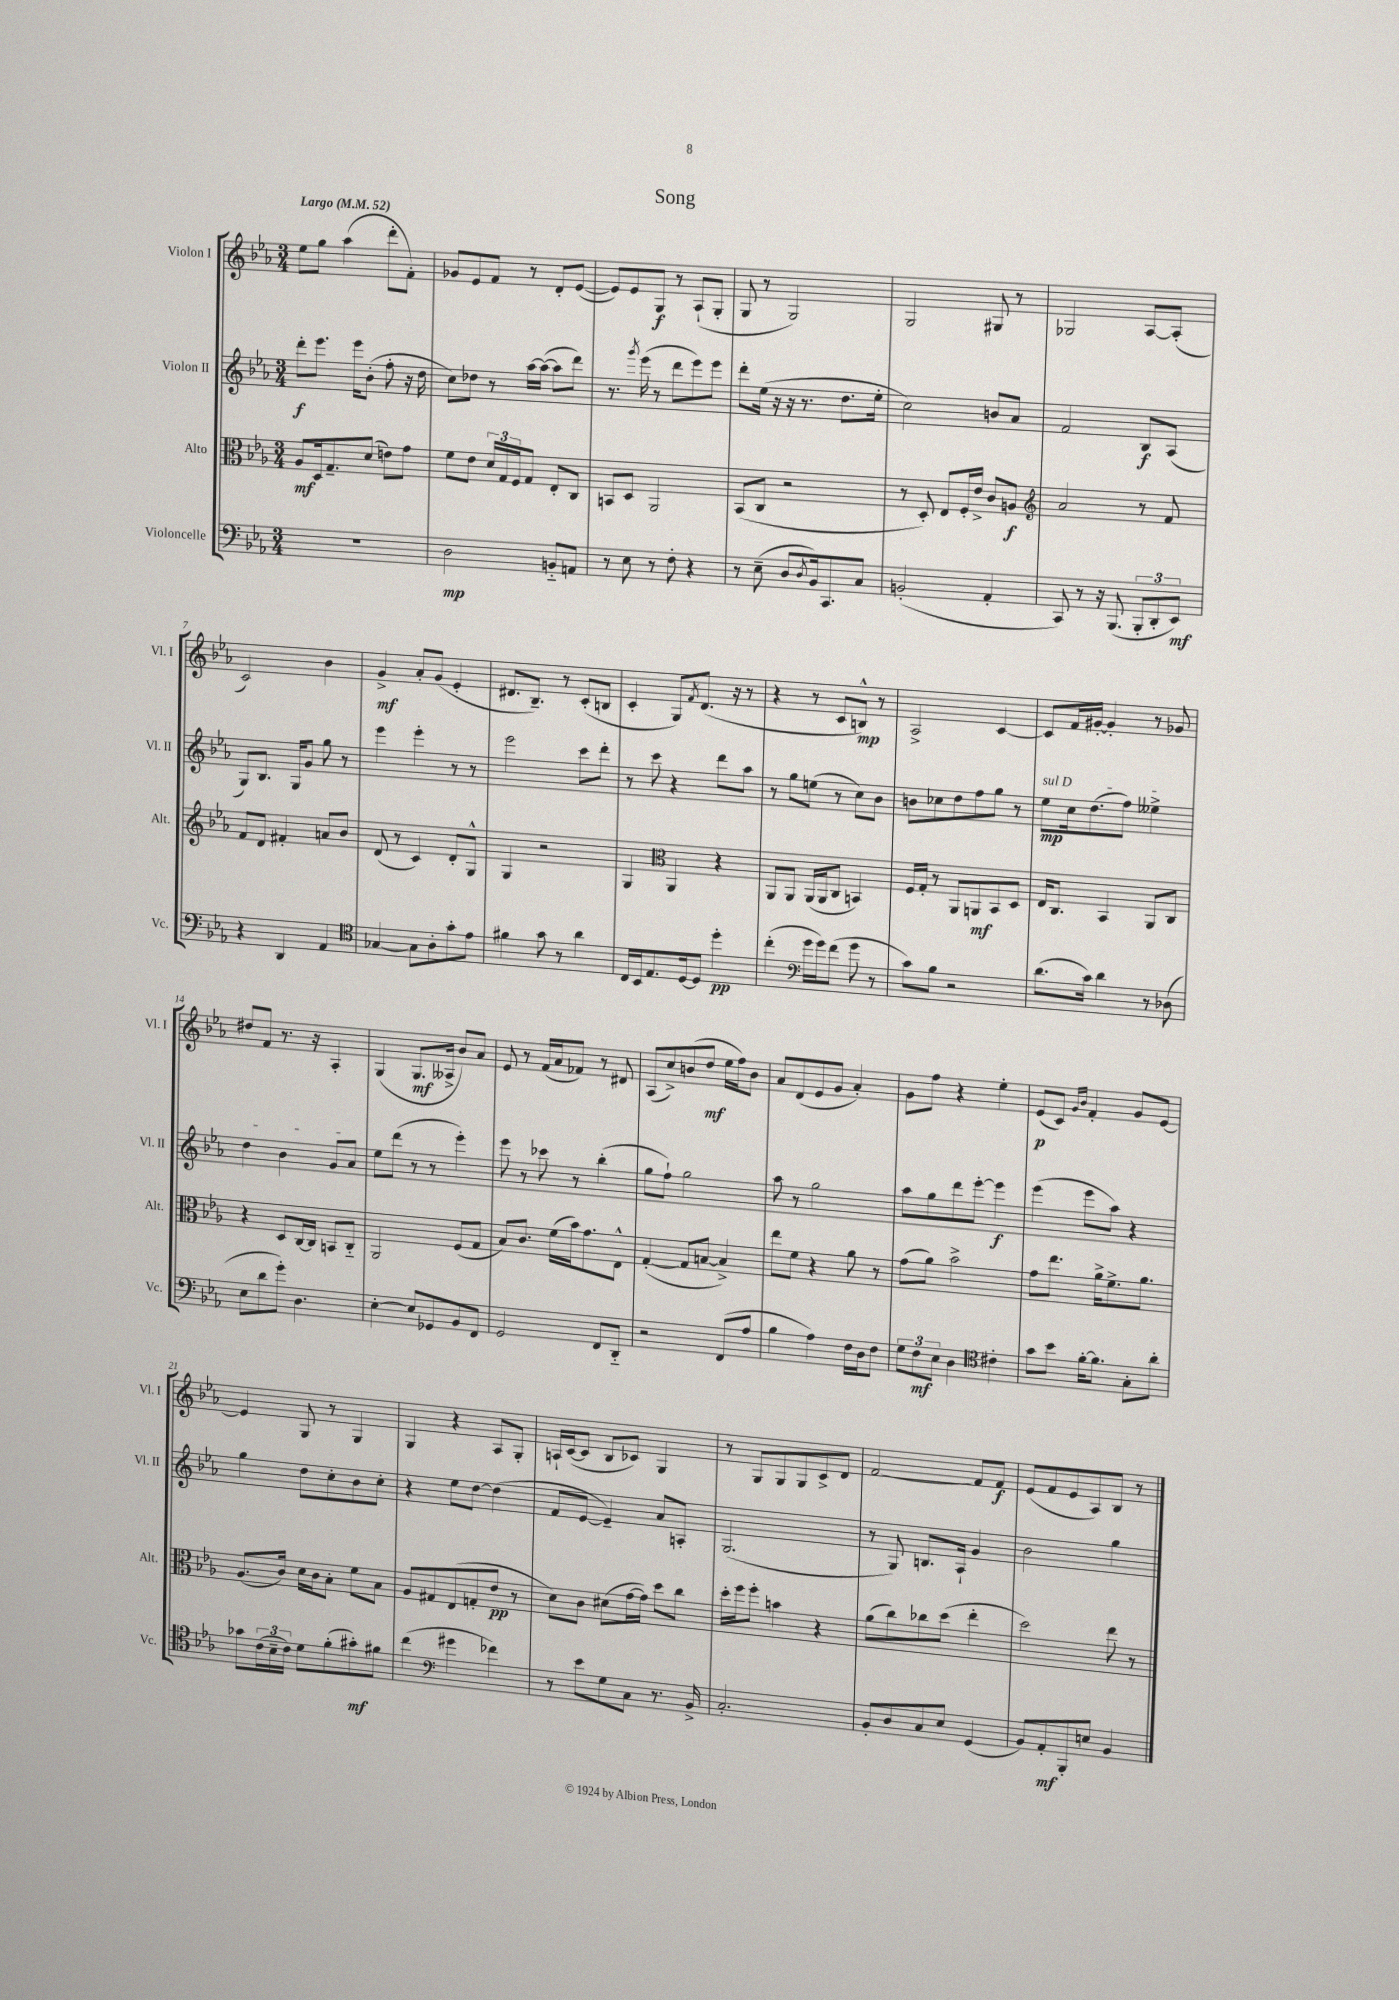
\header { title = "Song" }
<<
\new StaffGroup <<
\new Staff = "s0" \with { instrumentName = "Violon I" shortInstrumentName = "Vl. I" } {
    \clef treble \key ees \major \numericTimeSignature \time 3/4 \tempo "Largo" 4 = 52
    ees''8 g''8 aes''4( d'''8-. f'8-.) |
    ges'8 ees'8 f'8 r8 d'8-. ees'8~( |
    ees'8) ees'8 g8\f r8 aes8-!( g8-. |
    g8 r8 g2) |
    g2 gis8 r8 |
    ges2 aes8~ aes8-.( |
    c'2) bes'4 |
    g'4->\mf aes'8-. g'8( ees'4-. |
    dis'8. bes8.--) r8 c'8-.( b8 |
    c'4-. g8) \acciaccatura { f'8 } d'8.( r16 r8 |
    r4 r8 c'8 b8-^\mp) r8 |
    aes2-> c'4~ |
    c'8 f'16 gis'16~-. gis'4-. r8 ges'8 |
    dis''8 f'8 r8. r16 aes4-. |
    g4( g8.\mf aeses16-> bes'8) aes'8 |
    ees'8 r8 f'16( aes'16 fes'8) r8 dis'8 |
    aes8( c''8->) b'8( d''8\mf ees''16 f''16) b'8 |
    aes'8 d'8( ees'8 g'8 aes'4-.) |
    g'8 f''8 r4 ees''4-. |
    ees'8\p( c'8) \grace { g'16 bes'16 } f'4-. g'8 ees'8~ |
    ees'4 g8 r8 g4 |
    g4 r4 aes8 g8-. |
    a16-! c'16~( c'8 bes8 ces'8) g4 |
    r8 g8 g8 g8 c'8-> d'8 |
    f'2~ f'8 f'8\f |
    ees'8( f'8 ees'8 aes8) bes8 r8 \bar "|." |
}
\new Staff = "s1" \with { instrumentName = "Violon II" shortInstrumentName = "Vl. II" } {
    \clef treble \key ees \major \numericTimeSignature \time 3/4
    d'''8-.\f ees'''8. ees'''16 bes'8-.( f''8-. r16 d''16 |
    c''8) des''8 r8 aes''16~ aes''16~( aes''8 d'''8) |
    r8. \acciaccatura { g'''8 } ees'''16( r8 d'''8 ees'''8) ees'''8 |
    d'''8-. ees''16( r16 r16 r8. d''8. ees''16-. |
    c''2) b'8 aes'8 |
    f'2 bes8\f aes8( |
    g8) bes8. g16 g'8 g''8 r8 |
    ees'''4 ees'''4-. r8 r8 |
    ees'''2 c'''8 d'''8-. |
    r8 c'''8 r4 d'''8 aes''8 |
    r8 g''8 e''8( r8 c''8) bes'8 |
    b'8 ces''8 d''8 f''8 g''8 r8 |
    \once \override TextSpanner.bound-details.left.text = \markup { \italic "sul D" } ees''8\mp\startTextSpan c''16 d''8.( f''8) eeses''4-> |
    d''4 bes'4 g'8 aes'8\stopTextSpan |
    ees''8 d'''8( r8 r8 ees'''4-.) |
    ees'''8 r8 ces'''8 r8 bes''4-.( |
    g''8 f''8-!) g''2 |
    aes''8 r8 g''2 |
    aes''8 g''8 d'''8 ees'''8~-. ees'''4\f |
    ees'''4( ees'''8 aes''8) r4 |
    g''4 d''8 c''8-. bes'8 c''8-. |
    r4 ees''8 d''8~ d''4( |
    f'8 ees'8~ ees'4--) aes'8 a8-. |
    g2.( |
    r8 g8) b8. aes16-! g'4 |
    bes'2 g''4 \bar "|." |
}
\new Staff = "s2" \with { instrumentName = "Alto" shortInstrumentName = "Alt." } {
    \clef alto \key ees \major \numericTimeSignature \time 3/4
    aes8\mf d16 g8.-- d'8( e'8) g'8 |
    f'8 ees'8 \tuplet 3/2 { d'16 g16 f16 } g8 ees8-. c8 |
    b,8 d8 aes,2 |
    bes,8( c8 r2 |
    r8 d8-.) ees8 f16-. ees'16-> c'8 a8\f |
    \clef treble aes'2 r8 f'8 |
    f'8 d'8 fis'4-. a'8 bes'8 |
    d'8( r8 c'4) d'8-. g8-^ |
    g4 r2 |
    g4 \clef alto aes,4 r4 |
    aes,8 aes,8 aes,16( aes,16 c8 b,4) |
    f16 g16-. r8 aes,8 a,8\mf bes,8 d8 |
    ees16 c8. bes,4 aes,8 c8 |
    r4 d8 c16~ c16 b,8 c8-_ |
    aes,2 f8( g8 |
    bes8) c'8. f'16( bes'16) g'8. ees8-^ |
    g4~-.( g8 b8~ b4->) |
    ees''8 f'8 r4 aes'8 r8 |
    g'8( aes'8) bes'2-> |
    g'8 ees''8. aes'16-> f'8.-> aes'8. |
    aes8.( c'16) d'16 c'16 bes8-. f'8 bes8 |
    aes8 gis8 ees8( g8-. ees'8\pp r8 |
    d'8) c'8 dis'8( g'16~ g'16) d''8 c''8 |
    d''16-. f''16 f''8-. b'4 r4 |
    aes'8( c''8) ces''8 d''8( ees''4-. |
    d''2) ees''8 r8 \bar "|." |
}
\new Staff = "s3" \with { instrumentName = "Violoncelle" shortInstrumentName = "Vc." } {
    \clef bass \key ees \major \numericTimeSignature \time 3/4
    r2. |
    d2\mp b,8-_ a,8 |
    r8 ees8 r8 f8-. r4 |
    r8 ees8--( d8 \acciaccatura { d8 } bes,16) c,8. c8 |
    b,2-.( aes,4-. |
    c,8) r8 r16 bes,,8.( \tuplet 3/2 { bes,,8-. d,8-. ees,8\mf) } |
    r4 d,4 aes,4 |
    \clef tenor ges4~ ges8 aes8-. g'8-. ees'8 |
    fis'4 g'8 r8 aes'4 |
    c16 bes,16 ees8. d16~ d8 d''4-.\pp |
    c''4-.( \clef bass g'16 g'16) f'8( g'8 r8 |
    c'8) bes8 r2 |
    d'8.( c'16) d'4 r8 des8( |
    ees8 d'8 g'8-.) d4. |
    ees4~-. ees8 ges,8 bes,8 f,8 |
    g,2 f,8 d,8-_ |
    r2 f,8( aes8 |
    bes4 aes4) f16 d16 f8 |
    \tuplet 3/2 { g8 f8\mf ees8 } d4 \clef tenor cis'4-. |
    g'8 bes'8 f'16~-. f'8. g8-. aes'8-. |
    ges'8 \tuplet 3/2 { c'16( bes16-- c'16) } d'8 f'8-.( gis'8-.\mf) fis'8 |
    c''4( \clef bass gis'4 fes'4) |
    r8 ees'8 g8 c8 r8. bes,16-> |
    c2.-. |
    bes,8-. d8 c8 ees8 g,4( |
    bes,8) aes,8-.\mf bes,,8-. e8 bes,4 \bar "|." |
}
>>
>>
